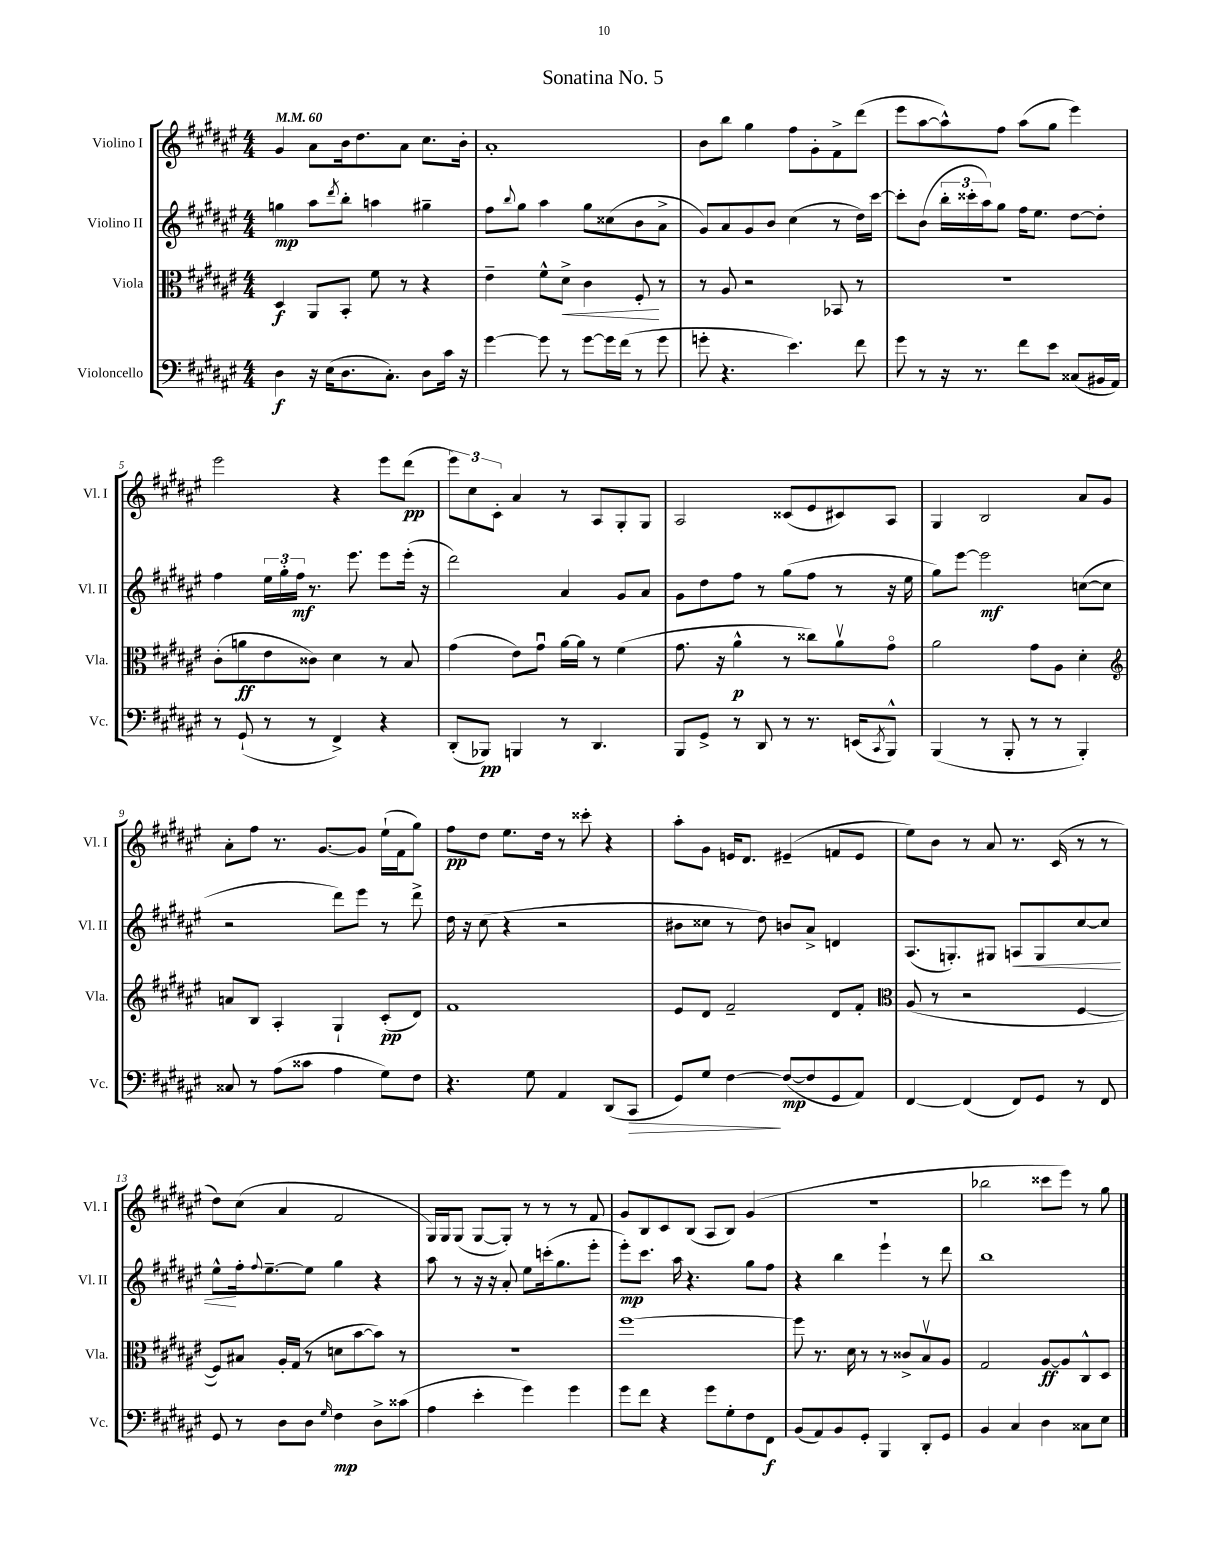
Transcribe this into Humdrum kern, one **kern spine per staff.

**kern	**kern	**kern	**kern
*staff4	*staff3	*staff2	*staff1
*clefF4	*clefC3	*clefG2	*clefG2
*k[f#c#g#d#a#e#]	*k[f#c#g#d#a#e#]	*k[f#c#g#d#a#e#]	*k[f#c#g#d#a#e#]
*M4/4	*M4/4	*M4/4	*M4/4
*MM60	*MM60	*MM60	*MM60
4D#	4D#	4gg	4g#
16r	8AA#	8aa#	8a#
(16E#	.	.	.
.	.	8qddd#	.
8.D#	8BB'	8bb'	16b
.	.	.	8.dd#
.	8f#	4aa	.
8.C#')	.	.	.
.	8r	.	8a#
8D#	4r	4gg#~	8.cc#
16c#	.	.	.
16r	.	.	16b'
=	=	=	=
[4g#	4e#~	8ff#	1a#'
.	.	8qqbb	.
.	.	8gg#	.
8g#]	8f#^^	4aa#	.
8r	8d#^	.	.
[8g#	4c#	8gg#	.
16g#]	.	(8cc##	.
(16f#	.	.	.
8r	8F#'	8b	.
8g#	8r	8a#^	.
=	=	=	=
8g'	8r	8g#)	8b
4.r	8A#	8a#	8bb
.	2r	8g#	4gg#
.	.	8b	.
4.e#)	.	(4cc#	8ff#
.	.	.	8g#'
.	8BB-	8r	8f#^
8f#	8r	16dd#)	(8ddd#
.	.	[16ccc#	.
=	=	=	=
8g#	1r	8ccc#']	8eee#
8r	.	(8b	[8aa#
16r	.	24bb'	8aa#^^])
.	.	24ccc##'	.
8.r	.	.	.
.	.	24aa#)	.
.	.	8gg#	8ff#
8f#	.	16ff#	(8aa#
.	.	8.ee#	.
8e#	.	.	8gg#
(8C##	.	[8dd#	4eee#)
16BB#	.	8dd#']	.
16AA#)	.	.	.
=	=	=	=
8r	(8c#'	4ff#	2eee#
(8GG#`	8a	.	.
8r	8e#	24ee#	.
.	.	24gg#'	.
.	.	24ff#	.
8r	8c##)	8.r	.
4FF#^)	4d#	.	4r
.	.	8.eee#	.
4r	8r	8eee#	8eee#
.	8B	(16eee#'	(8ddd#
.	.	16r	.
=	=	=	=
(8DD#'	(4g#	2ddd#)	12eee#)
.	.	.	12cc#
8BBB-)	.	.	.
.	.	.	12c#'
4BBB	8e#)	.	4a#
.	8g#u	.	.
8r	[16a#	4a#	8r
.	16a#]	.	.
4.DD#	8r	.	8A#
.	(4f#	8g#	8G#'
.	.	8a#	8G#
=	=	=	=
8BBB	8.g#	8g#	2A#
8GG#^	.	8dd#	.
.	16r	.	.
8r	4a#^^	8ff#	.
8DD#	.	8r	.
8r	8r	(8gg#	(8c##
8.r	8cc##)	8ff#	8e#
.	8a#v	8r	8c#)
(16EE	.	.	.
8qCC#	.	.	.
8BBB^^)	8g#o	16r	8A#
.	.	16ee#	.
=	=	=	=
(4BBB	2a#	8gg#)	4G#
.	.	[8eee#	.
8r	.	2eee#]	2B
8BBB'	.	.	.
8r	8g#	.	.
8r	8A#	.	.
4BBB')	4d#'	([8cc	8a#
.	.	8cc]	8g#
=	=	=	=
*	*clefG2	*	*
8C##	8a	2r	8a#'
8r	8B	.	8ff#
(8A#	4A#'	.	8.r
8c##	.	.	.
.	.	.	[8.g#
4A#	4G#`	8ddd#)	.
.	.	8eee#	8g#]
8G#)	(8c#'	8r	(16ee#`
.	.	.	16f#
8F#	8d#)	8ddd#^	8gg#)
=	=	=	=
4.r	1f#	16dd#	8ff#
.	.	16r	.
.	.	(8cc#	8dd#
.	.	4r	8.ee#
8G#	.	.	.
.	.	.	16dd#
4AA#	.	2r	8r
.	.	.	8ccc##'
(8DD#	.	.	4r
8CC#	.	.	.
=	=	=	=
8GG#)	8e#	8b#	8aa#'
8G#	8d#	8cc##	8g#
[4F#	2f#~	8r	16e
.	.	.	8.d#
.	.	8dd#)	.
(8F#_	.	8b	(4e#~
8F#]	.	8a#^	.
8GG#	8d#	4d	8f
8AA#)	8f#'	.	8e#
=	=	=	=
*	*clefC3	*	*
[4FF#	(8A#	(8.A#	8ee#)
.	8r	.	8b
.	.	8.G')	.
(4FF#]	2r	.	8r
.	.	8G#	8a#
8FF#)	.	8A	8.r
8GG#	.	8G#	.
.	.	.	(16c#
8r	[4F#	[8cc#	8r
8FF#	.	8cc#]	8r
=	=	=	=
8GG#	8F#])	8ee#^^	8dd#)
8r	8B#	16ff#'	(8cc#
.	.	8qqff#	.
.	.	[8.ee#~	.
8D#	16A#'	.	4a#
.	(16G#	.	.
8D#	8r	8ee#]	.
16qqG#	.	.	.
4F#	8d	4gg#	2f#
.	[8b	.	.
8D#^	8b])	4r	.
(8c##	8r	.	.
=	=	=	=
4A#	1r	8aa#	16G#)
.	.	.	16G#
.	.	8r	(8G#
4e#'	.	16r	[8G#
.	.	16r	.
.	.	8a#'	8G#'])
4g#)	.	8ee#	8r
.	.	(16ccc'	8r
.	.	8.gg#	.
4g#	.	.	8r
.	.	8eee#'	8f#
=	=	=	=
8g#	[1ff#	8eee#')	8g#
8f#	.	8.ccc#	8B
4r	.	.	8c#
.	.	16aa#	.
.	.	4.r	(8B
8g#	.	.	8A#
8G#'	.	.	8B)
8F#	.	8gg#	(4g#
8FF#	.	8ff#	.
=	=	=	=
(8BB	8ff#]	4r	1r
8AA#)	8.r	.	.
8BB	.	4bb	.
.	16d#	.	.
8GG#'	8r	.	.
4BBB	8r	4eee#`	.
.	8c##^	.	.
8DD#'	8Bv	8r	.
8GG#	8A#	8ddd#	.
=	=	=	=
4BB	2G#	1bb	2bb-
4C#	.	.	.
4D#	[8A#	.	8ccc##
.	8A#]	.	8eee#)
8C##	8C#^^	.	8r
8E#	8D#	.	8gg#
==	==	==	==
*-	*-	*-	*-
